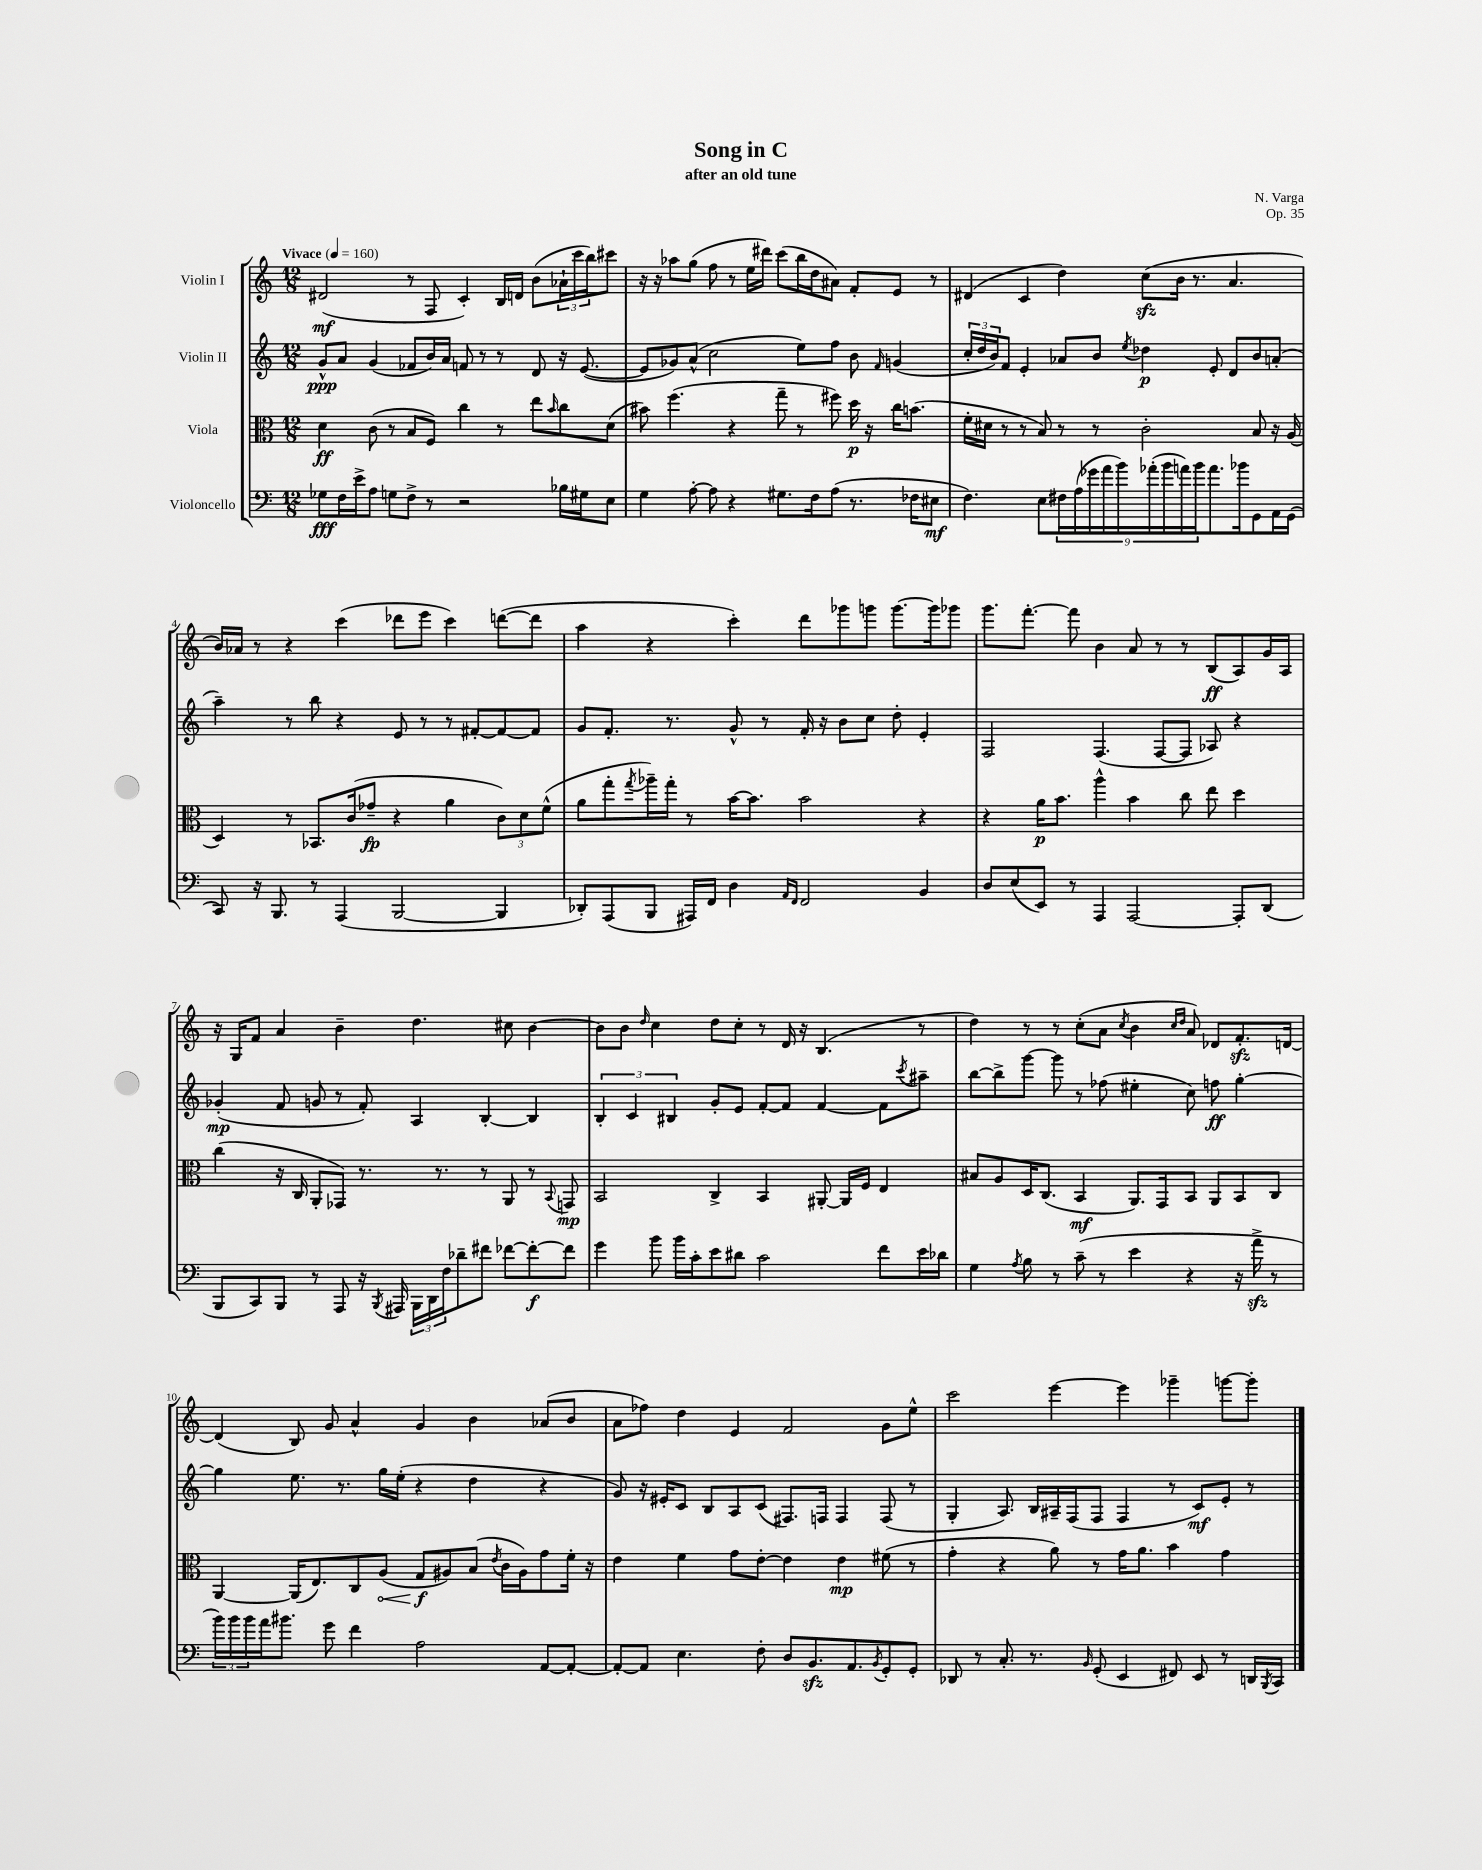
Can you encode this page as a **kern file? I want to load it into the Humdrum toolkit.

**kern	**dynam	**kern	**dynam	**kern	**dynam	**kern	**dynam
*part4	*part4	*part3	*part3	*part2	*part2	*part1	*part1
*staff4	*staff4	*staff3	*staff3	*staff2	*staff2	*staff1	*staff1
*I"Violoncello	*	*I"Viola	*	*I"Violin II	*	*I"Violin I	*
*clefF4	*	*clefC3	*	*clefG2	*	*clefG2	*
*k[]	*	*k[]	*	*k[]	*	*k[]	*
*M12/8	*	*M12/8	*	*M12/8	*	*M12/8	*
*MM160	*	*MM160	*	*MM160	*	*MM160	*
=1	=1	=1	=1	=1	=1	=1	=1
!	!	!	!	!	!	!LO:TX:a:B:t=Vivace	!
8G-X\L	fff	4d\	ff	8g^^/L	ppp	(2d#X/	mf
16F\L	.	.	.	8a/J	.	.	.
16e^\J	.	.	.	.	.	.	.
8A\J	.	(8c\	.	(4g/	.	.	.
8Gn\L	.	8r	.	.	.	.	.
8F^\J	.	8B/L	.	8f-X/L	.	8r	.
8r	.	8F/J)	.	16b/L)	.	8F/	.
.	.	.	.	16a/JJ	.	.	.
2r	.	4cc\	.	8fn/	.	4c'/)	.
.	.	.	.	8r	.	.	.
.	.	8r	.	8r	.	16B/LL	.
.	.	.	.	.	.	16dn/JJ	.
.	.	8ee\L	.	8d/	.	(8b\L	.
.	.	16qqb/	.	.	.	.	.
16B-X\LL	.	8cc\	.	16r	.	24a-X`\L	.
.	.	.	.	.	.	24ccc\	.
16G#X\J	.	.	.	([8.e/	.	.	.
.	.	.	.	.	.	24bb\J)	.
8E\J	.	(8d\J	.	.	.	8ccc#X\J	.
=2	=2	=2	=2	=2	=2	=2	=2
4G\	.	8b#X\)	.	8e/L]	.	16r	.
.	.	.	.	.	.	16r	.
.	.	(4.ff\	.	8g-X/)	.	8aa-X\L	.
[8A'\	.	.	.	(8a^^/J	.	(8gg\J	.
8A\]	.	.	.	2cc\	.	8ff\	.
4r	.	4r	.	.	.	8r	.
.	.	.	.	.	.	16ee\LL	.
.	.	.	.	.	.	16ddd#X\JJ)	.
8.G#X\L	.	8gg~\	.	.	.	(8ccc\L	.
.	.	8r	.	8ee\L)	.	16bb\L	.
16F\k	.	.	.	.	.	16dd\J	.
(8A\J	.	8ff#X\)	.	8ff\J	.	8a#X\J)	.
8.r	.	16dd\	p	8b\	.	8f'/L	.
.	.	16r	.	.	.	.	.
.	.	.	.	16qqf/	.	.	.
.	.	16cc\KL	.	(4gn/	.	8e/J	.
16F-X\KL	.	(8.bn\J	.	.	.	.	.
8E#X\J	mf	.	.	.	.	8r	.
=3	=3	=3	=3	=3	=3	=3	=3
4.F\)	.	16f'\LL	.	24cc'/LL	.	(4d#X/	.
.	.	.	.	24dd/	.	.	.
.	.	16d#X\JJ	.	.	.	.	.
.	.	.	.	24b/J)	.	.	.
.	.	8r	.	8f/J	.	.	.
.	.	8r	.	4e'/	.	4c/	.
8E\L	.	8B/)	.	.	.	.	.
18F#X\L	.	8r	.	8a-X/L	.	4dd\)	.
(18A\	.	.	.	.	.	.	.
18g-X\	.	.	.	.	.	.	.
.	.	8r	.	8b/J	.	.	.
18a\	.	.	.	.	.	.	.
18b\)	.	.	.	.	.	.	.
.	.	.	.	8qee/	.	.	.
.	.	2c'\	.	4dd-X\	p	(8cczz\L	.
(18a-X'\	.	.	.	.	.	.	.
18b\	.	.	.	.	.	.	.
.	.	.	.	.	.	16b\Jk	.
18an\)	.	.	.	.	.	.	.
.	.	.	.	.	.	8.r	.
18b\J	.	.	.	.	.	.	.
8.a\	.	.	.	8e'/	.	.	.
.	.	.	.	8d/L	.	4.a/	.
16b-X\k	.	.	.	.	.	.	.
8GG\	.	8B/	.	8b/	.	.	.
16AA\L	.	16r	.	(8an'/J	.	.	.
(16GG\JJ	.	(16A/	.	.	.	.	.
!!LO:LB:g=z
=4	=4	=4	=4	=4	=4	=4	=4
8CC/)	.	4D/)	.	4aa~\)	.	16b/LL)	.
.	.	.	.	.	.	16a-X/JJ	.
16r	.	.	.	.	.	8r	.
8.BBB/	.	.	.	.	.	.	.
.	.	8r	.	8r	.	4r	.
8r	.	8.BB-X/L	.	8bb\	.	.	.
(4AAA/	.	.	.	4r	.	(4ccc\	.
.	.	(16c/k	.	.	.	.	.
.	.	8g-X~/J	fp	.	.	.	.
[2BBB/	.	4r	.	8e/	.	8ddd-X\L	.
.	.	.	.	8r	.	8eee\J	.
.	.	4a\	.	8r	.	4ccc\)	.
.	.	.	.	[8f#X'/L	.	.	.
4BBB/]	.	12c\L)	.	8f#/_	.	([8dddn\L	.
.	.	12d\	.	.	.	.	.
.	.	.	.	8f#/J]	.	8ddd\J]	.
.	.	(12f^^\J	.	.	.	.	.
=5	=5	=5	=5	=5	=5	=5	=5
8DD-X'/L)	.	8a\L	.	8g/L	.	4aa\	.
(8AAA/	.	8gg'\	.	8.f'/J	.	.	.
.	.	8qgg/	.	.	.	.	.
8BBB/J	.	16aa-X~\L)	.	.	.	4r	.
.	.	16gg'\JJ	.	8.r	.	.	.
16AAA#X/LL)	.	8r	.	.	.	.	.
16FF/JJ	.	.	.	.	.	.	.
4D\	.	[16b\KL	.	8g^^/	.	4ccc'\)	.
.	.	8.b\J]	.	.	.	.	.
.	.	.	.	8r	.	.	.
16qqAA/LL	.	.	.	.	.	.	.
16qqFF/JJ	.	.	.	.	.	.	.
2FF/	.	2b\	.	16f'/	.	8ddd\L	.
.	.	.	.	16r	.	.	.
.	.	.	.	8b\L	.	8ggg-X\	.
.	.	.	.	8cc\J	.	8gggn\J	.
.	.	.	.	8dd'\	.	[8.ggg\L	.
4BB/	.	4r	.	4e'/	.	.	.
.	.	.	.	.	.	16ggg\k]	.
.	.	.	.	.	.	8ggg-X\J	.
=6	=6	=6	=6	=6	=6	=6	=6
8D/L	.	4r	.	2F/	.	8.ggg\L	.
(8E/	.	.	.	.	.	.	.
.	.	.	.	.	.	[8.fff'\J	.
8EE/J)	.	16a\KL	p	.	.	.	.
.	.	8.b\J	.	.	.	.	.
8r	.	.	.	.	.	8fff\]	.
4AAA/	.	4aa^^\	.	(4.F/	.	4b\	.
[2AAA/	.	4b\	.	.	.	8a/	.
.	.	.	.	[8F/L	.	8r	.
.	.	8cc\	.	8F/J]	.	8r	.
.	.	8ee\	.	8A-X/)	.	(8B/L	ff
8AAA'/L]	.	4dd\	.	4r	.	8A/)	.
(8DD/J	.	.	.	.	.	16g/L	.
.	.	.	.	.	.	16A/JJ	.
!!LO:LB:g=z
=7	=7	=7	=7	=7	=7	=7	=7
8BBB/L	.	(4cc\	.	(4g-X'/	mp	16r	.
.	.	.	.	.	.	16G/KL	.
8CC/)	.	.	.	.	.	8f/J	.
8BBB/J	.	16r	.	8f/	.	4a/	.
.	.	16C/	.	.	.	.	.
8r	.	8AA'/L	.	8gn/	.	.	.
8AAA/	.	8GG-X/J)	.	8r	.	4b~\	.
16r	.	8.r	.	8f'/)	.	.	.
8qBBB/	.	.	.	.	.	.	.
16AAA#X/	.	.	.	.	.	.	.
24BBB\LL	.	.	.	4A/	.	4.dd\	.
24DD\	.	.	.	.	.	.	.
.	.	8.r	.	.	.	.	.
24F\J	.	.	.	.	.	.	.
8d-X~\	.	.	.	.	.	.	.
8f#X\J	.	8r	.	[4B'/	.	.	.
[8f-X\L	.	8AA/	.	.	.	8cc#X\	.
8f-'\_	f	8r	.	4B/]	.	[4b\	.
.	.	8qqBB/	.	.	.	.	.
8f-\J]	.	8GGn/	mp	.	.	.	.
=8	=8	=8	=8	=8	=8	=8	=8
4g\	.	2BB/	.	6B'/	.	8b\L]	.
.	.	.	.	.	.	8b\J	.
.	.	.	.	6c/	.	.	.
.	.	.	.	.	.	16qqdd/	.
8b\	.	.	.	.	.	4cc\	.
.	.	.	.	6B#X/	.	.	.
16b\LL	.	.	.	.	.	.	.
16c'\J	.	.	.	.	.	.	.
8e\	.	4C^/	.	8g'/L	.	8dd\L	.
8d#X\J	.	.	.	8e/J	.	8cc'\J	.
2c\	.	4BB/	.	[8f'/L	.	8r	.
.	.	.	.	8f/J]	.	16d/	.
.	.	.	.	.	.	16r	.
.	.	[8AA#X'/	.	[4f/	.	(4.B/	.
.	.	16AA#/LL]	.	.	.	.	.
.	.	16F/JJ	.	.	.	.	.
8f\L	.	4E/	.	8f\L]	.	.	.
.	.	.	.	8qccc/	.	.	.
16e\L	.	.	.	8aa#X~\J	.	8r	.
16d-X\JJ	.	.	.	.	.	.	.
=9	=9	=9	=9	=9	=9	=9	=9
4G\	.	8B#X/L	.	[8bb\L	.	4dd\)	.
.	.	8A/	.	8bb^\]	.	.	.
8qA/	.	.	.	.	.	.	.
8B\	.	16D/K	.	[8ggg\J	.	8r	.
.	.	(8.C/J	.	.	.	.	.
8r	.	.	.	8ggg\]	.	8r	.
(8c~\	.	4BB/	mf	8r	.	(8cc'\L	.
8r	.	.	.	(8ff-X\	.	8a\J	.
.	.	.	.	.	.	8qcc/	.
4e\	.	8.AA/L)	.	4ee#X'\	.	4b\	.
.	.	16GG/k	.	.	.	.	.
.	.	.	.	.	.	16qqcc/LL	.
.	.	.	.	.	.	16qqdd/JJ	.
4r	.	8BB/J	.	8cc\)	.	8a/)	.
.	.	8AA/L	.	8ffn\	ff	8d-X/L	.
16r	.	8BB/	.	[4gg'\	.	8.fzz'/	.
16azz^\	.	.	.	.	.	.	.
8r	.	8C/J	.	.	.	.	.
.	.	.	.	.	.	[16dn/Jk	.
!!LO:LB:g=z
=10	=10	=10	=10	=10	=10	=10	=10
24b\LL)	.	[4AA/	.	4gg\]	.	(4d/]	.
24b\	.	.	.	.	.	.	.
24b\	.	.	.	.	.	.	.
16a\J	.	.	.	.	.	.	.
8.b#X\J	.	.	.	.	.	.	.
.	.	(16AA/KL]	.	8.ee\	.	8B/)	.
.	.	8.E/)	.	.	.	.	.
8g\	.	.	.	.	.	8g/	.
.	.	.	.	8.r	.	.	.
4f\	.	8C/	.	.	.	4a^^/	.
!	!	!	!LO:HP:b	!	!	!	!
.	.	(8A/J	<	16gg\LL	.	.	.
.	.	.	.	(16ee'\JJ	.	.	.
2A\	.	8G/L	f	4r	.	4g/	.
.	.	8A#X/)	[	.	.	.	.
.	.	(8B/J	.	4dd\	.	4b\	.
.	.	8qe/	.	.	.	.	.
.	.	16c\LL	.	.	.	.	.
.	.	16A#\J)	.	.	.	.	.
[8AA/L	.	8g\	.	4r	.	(8a-X/L	.
8AA'/J_	.	16f'\Jk	.	.	.	8b/J	.
.	.	16r	.	.	.	.	.
=11	=11	=11	=11	=11	=11	=11	=11
8AA'/L_	.	4e\	.	8g/)	.	8a\L	.
8AA/J]	.	.	.	16r	.	8ff-X\J)	.
.	.	.	.	16e#X'/KL	.	.	.
4.E\	.	4f\	.	8c/J	.	4dd\	.
.	.	.	.	8B/L	.	.	.
.	.	8g\L	.	8A/	.	4e/	.
8F'\	.	[8e'\J	.	(8c/J	.	.	.
8D/L	.	4e\]	.	8.F#X/L)	.	2f/	.
8.BBzz/	.	.	.	.	.	.	.
.	.	.	.	16Fn/Jk	.	.	.
.	.	4e\	mp	4F/	.	.	.
8.AA/	.	.	.	.	.	.	.
8qBB/	.	.	.	.	.	.	.
8GG'/	.	(8f#X\	.	(8F/	.	8g\L	.
8GG'/J	.	8r	.	8r	.	8ee^^\J	.
=12	=12	=12	=12	=12	=12	=12	=12
8DD-X/	.	4g'\	.	4G'/	.	2ccc\	.
8r	.	.	.	.	.	.	.
8.C'/	.	4r	.	8.A/)	.	.	.
8.r	.	.	.	16B/LL	.	.	.
.	.	8a\)	.	16A#X~/	.	[4eee\	.
.	.	.	.	(16F/J	.	.	.
16qqBB/	.	.	.	.	.	.	.
(8GG'/	.	8r	.	8F/J	.	.	.
4EE/	.	16g\KL	.	4F/	.	4eee\]	.
.	.	8.a\J	.	.	.	.	.
8FF#X/)	.	4b\	.	8r	.	4ggg-X~\	.
8EE/	.	.	.	8c/L)	mf	.	.
8r	.	4g\	.	8e'/J	.	[8gggn\L	.
16DDn/LL	.	.	.	8r	.	8ggg'\J]	.
8qBBB/	.	.	.	.	.	.	.
16CC/JJ	.	.	.	.	.	.	.
==	==	==	==	==	==	==	==
*-	*-	*-	*-	*-	*-	*-	*-
